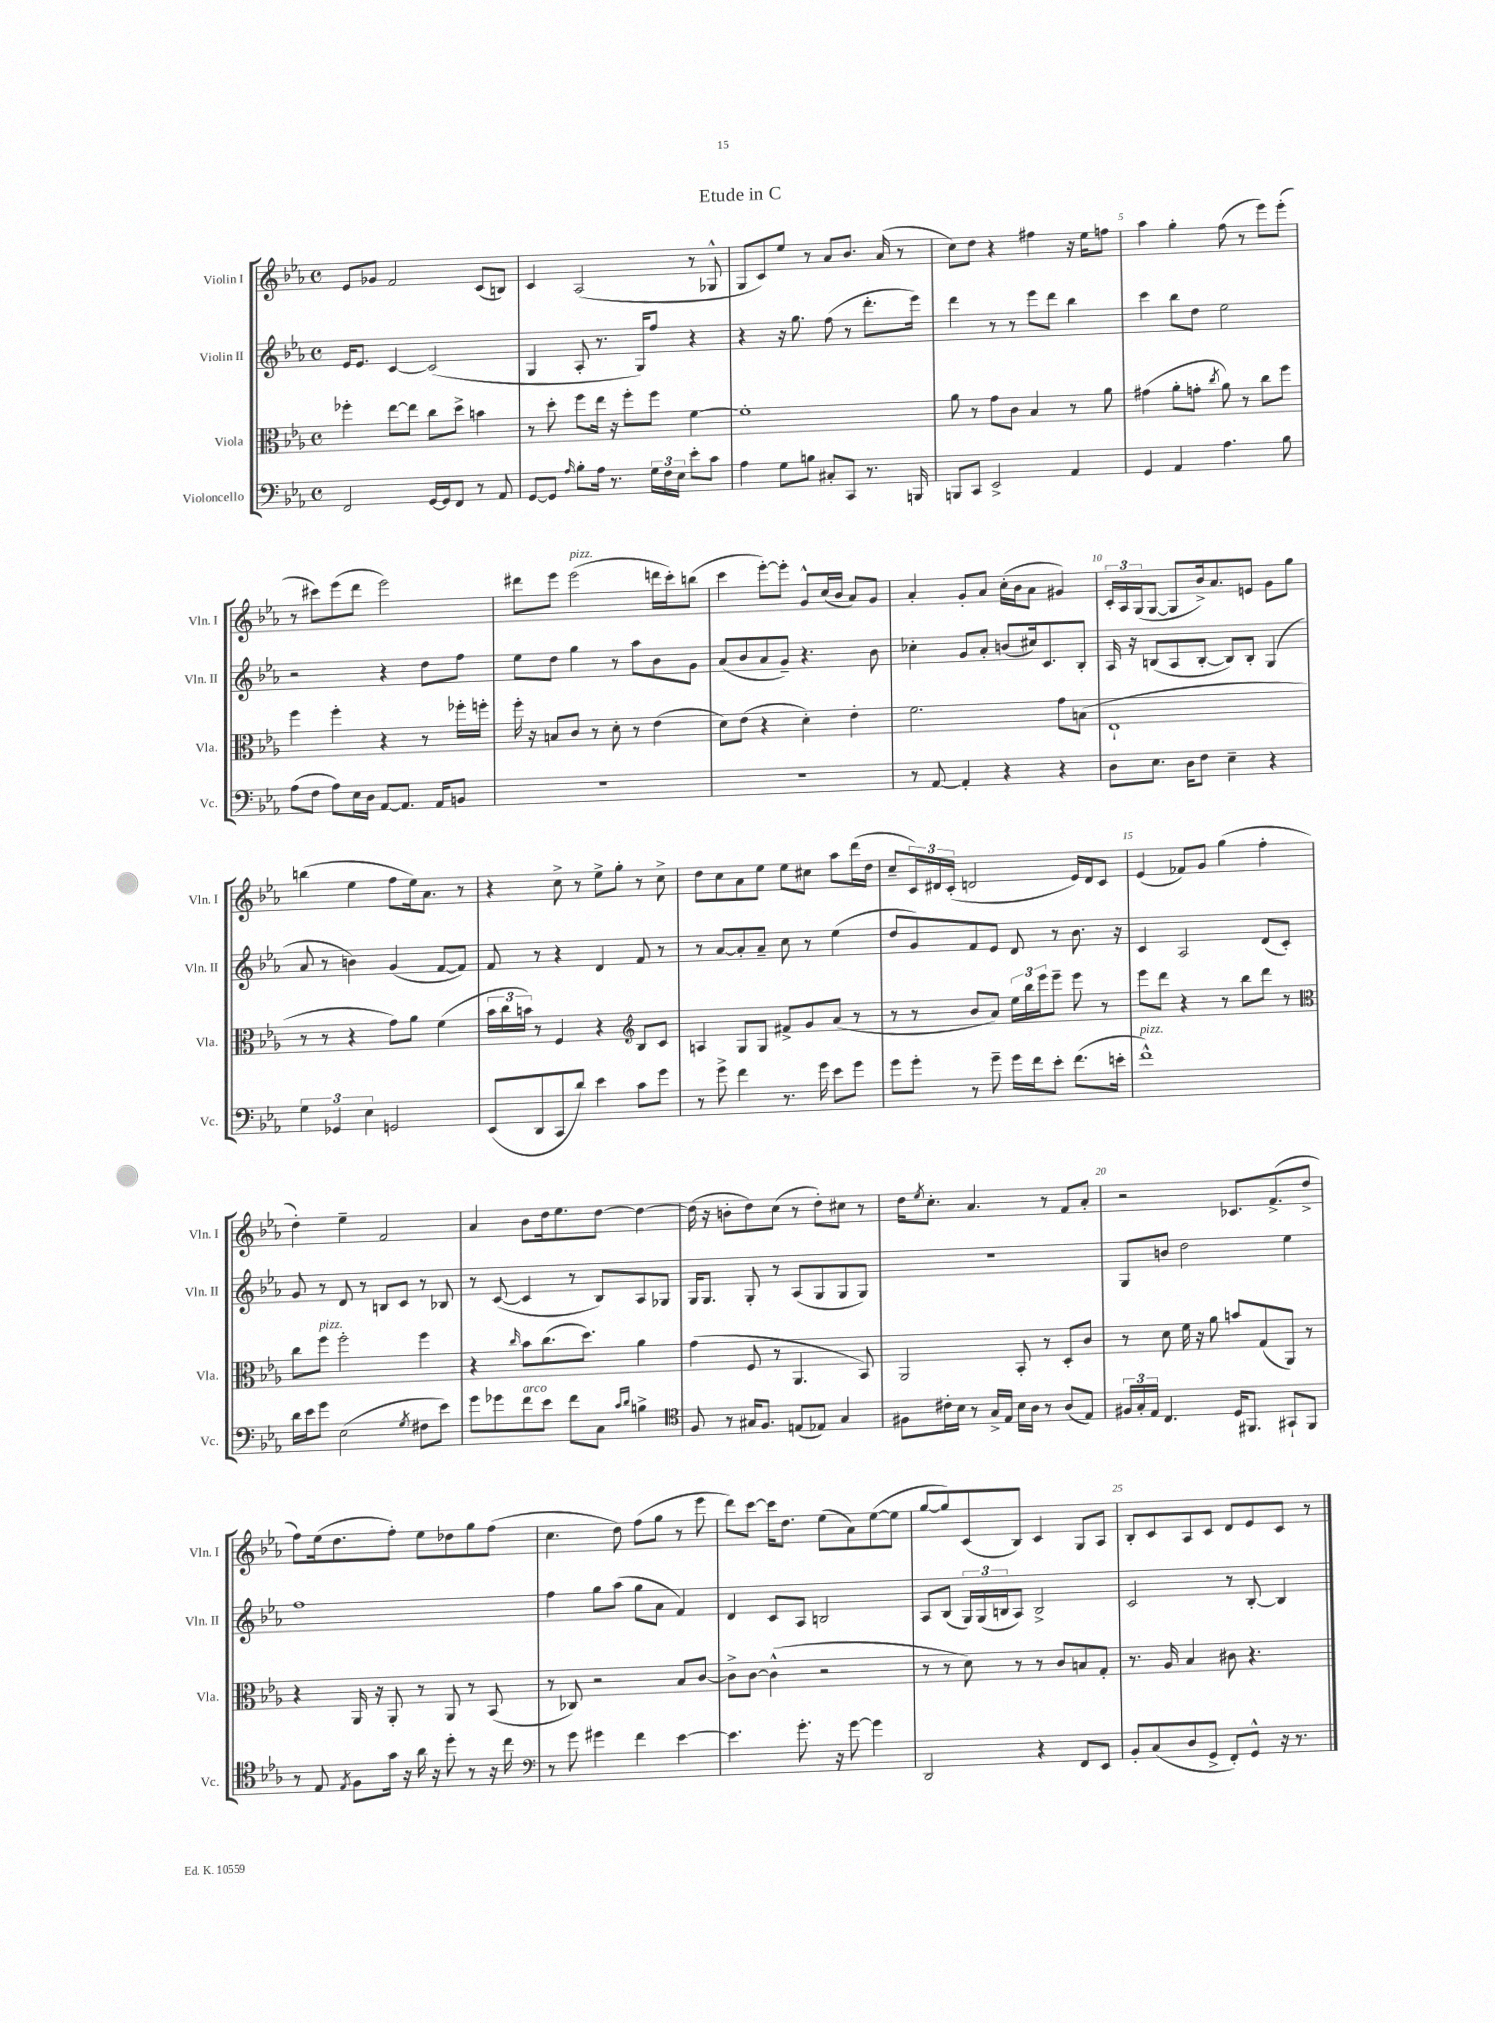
\header { title = "Etude in C" }
<<
\new StaffGroup <<
\new Staff = "s0" \with { instrumentName = "Violin I" shortInstrumentName = "Vln. I" } {
    \clef treble \key ees \major \defaultTimeSignature \time 4/4
    ees'8 ges'8 f'2 c'8( b8) |
    c'4 aes2( r8 ges8-^ |
    g8 c'8) ees''8 r8 aes'8 bes'8. aes'16( r8 |
    c''8) d''8 r4 fis''4 r16 ees''16 f''8 |
    aes''4 g''4-. f''8( r8 ees'''8) ees'''8-.( |
    r8 cis'''8) ees'''8( d'''8 ees'''2) |
    dis'''8 ees'''8 ees'''2^\markup { \italic "pizz." }( d'''16 c'''16-.) b''8( |
    c'''4 ees'''8~-.) ees'''8-. g'8-^ c''16( bes'16 aes'8) g'8 |
    aes'4-. g'8-. aes'8 c''16-.( bes'16 aes'8 gis'4) |
    \tuplet 3/2 { c'16-. aes16 g16( } g8~ g8 bes'16->) aes'8. e'8 g'8 g''8 |
    b''4( ees''4 f''8 ees''16) aes'8. r8 |
    r4 c''8-> r8 ees''8-> g''8-. r8 c''8-> |
    d''8 c''8 aes'8 ees''8 ees''8 cis''8 aes''8 d'''16( d''16 |
    c''8-- \tuplet 3/2 { c'16) dis'16 c'16-.( } d'2 ees'16) d'16 c'8 |
    ees'4( fes'8) g'8 g''4( f''4-. |
    d''4-.) ees''4-- f'2 |
    aes'4 bes'8 d''16 ees''8. d''8~ d''4~ |
    d''16( r16 b'8-. d''8) c''8( r8 d''8-.) cis''8 r8 |
    d''16 \acciaccatura { ees''8 } c''8.-. aes'4. r8 f'8 aes'8-. |
    r2 ces'8. f'8.->( d''8-> |
    f''8) ees''16( d''8. f''8-.) ees''8 des''8 g''8 f''8( |
    c''4. d''8) f''8( g''8 r8 ees'''8 |
    d'''8) c'''8~ c'''16 d''8. ees''8( aes'8) ees''8~( ees''8 |
    g''8~ g''8) c'8( bes8) c'4 g8 aes8 |
    bes8-. c'8 aes8 c'8 d'8 ees'8 c'8 r8 \bar "|." |
}
\new Staff = "s1" \with { instrumentName = "Violin II" shortInstrumentName = "Vln. II" } {
    \clef treble \key ees \major \defaultTimeSignature \time 4/4
    ees'16 ees'8. c'4~ c'2( |
    g4 aes8-. r8. g16) f''8 r4 |
    r4 r16 g''8. f''8( r8 d'''8.-. ees'''16) |
    d'''4 r8 r8 ees'''8 d'''8 bes''4 |
    c'''4 bes''8 d''8 ees''2 |
    r2 r4 d''8 f''8 |
    ees''8 d''8 g''4 r8 aes''8 bes'8 g'8 |
    aes'8( bes'8 aes'8 g'8--) r4. bes'8 |
    ces''4-. g'8 aes'8-. b'8( cis''16) c'8. bes8-. |
    aes16 r16 b8( aes8 b8~-. b8) b8-. g4( |
    aes'8 r8 b'4) g'4( f'8~ f'8) |
    f'8 r8 r4 d'4 f'8 r8 |
    r8 aes'8~ aes'8-. aes'8-- c''8 r8 ees''4( |
    d''8 g'8) f'8 ees'8 d'8 r8 bes'8. r16 |
    c'4 aes2 d'8( c'8-.) |
    g'8 r8 d'8 r8 b8 c'8 r8 bes8 |
    r8 c'8~( c'4 r8 bes8) aes8 ges8 |
    g16 g8. g8-. r8 aes8( g8 g8 g8) |
    R1 |
    g8 b'8 d''2 ees''4 |
    f''1 |
    f''4 g''8 aes''8( g''8 aes'8 f'4) |
    d'4 c'8 aes8 b2 |
    aes8 bes8( \tuplet 3/2 { g16) g16( b16 } aes8) b2-> |
    c'2 r8 bes8~-. bes4 \bar "|." |
}
\new Staff = "s2" \with { instrumentName = "Viola" shortInstrumentName = "Vla." } {
    \clef alto \key ees \major \defaultTimeSignature \time 4/4
    fes''4-. ees''8~ ees''8 c''8 d''8-> b'4 |
    r8 d''8-. f''8 ees''16 r16 f''8-. f''8 f'4~ |
    f'1-. |
    aes'8 r8 g'8 c'8 bes4 r8 aes'8 |
    gis'4( aes'8-. g'8-. \acciaccatura { c''8 } aes'8) r8 c''8 f''8 |
    f''4 f''4-. r4 r8 fes''16-. f''16-. |
    f''16-. r16 b8 c'8 r8 d'8-. r8 ees'4( |
    d'8) ees'8( r4 d'4-.) ees'4-. |
    f'2. g'8 b8( |
    ees1-! |
    r8 r8 r4 g'8) aes'8 f'4( |
    \tuplet 3/2 { bes'16 c''16 b'16) } r8 f4 r4 \clef treble bes8 c'8 |
    a4 g8 g8 fis'8-> g'8 aes'8( r8 |
    r8 r8 bes'8 aes'8) \tuplet 3/2 { ees''16 bes''16 ees'''16 } ees'''8-- ees'''8 r8 |
    ees'''8 d'''8 r4 r8 bes''8 d'''8 r8 |
    \clef alto c''8 f''8^\markup { \italic "pizz." } f''2-. f''4 |
    r4 \grace { c''16 } bes'8 c''8.( d''8.) aes'4 |
    g'4( f8 r8 aes,4. bes,8) |
    aes,2 bes,8-. r8 d8-. c'8 |
    r8 d'8 f'16 r16 aes'8 b'8 g8( aes,8) r8 |
    r4 aes,16 r16 aes,8-. r8 aes,8 r8 bes,8( |
    r8 ces8) r2 bes8 c'8~ |
    c'8-> c'8~ c'4-^( r2 |
    r8 r8 d'8) r8 r8 c'8 b8 g8-. |
    r8. aes16 bes4 cis'8 r4. \bar "|." |
}
\new Staff = "s3" \with { instrumentName = "Violoncello" shortInstrumentName = "Vc." } {
    \clef bass \key ees \major \defaultTimeSignature \time 4/4
    f,2 g,16~ g,16 f,8 r8 aes,8 |
    g,8~ g,8 \grace { aes16 } bes8-. aes16 r8. \tuplet 3/2 { g16 f16 ees16 } ees'8-. c'8 |
    aes4 g8 b8 cis8-. c,8 r8. b,,16 |
    b,,8 c,8 ees,2-> aes,4 |
    g,4 aes,4 aes4. bes8 |
    aes8( f8 aes8) ees16 d16 aes,8~ aes,8. aes,16 b,8 |
    R1 |
    R1 |
    r8 aes,8~ aes,4-. r4 r4 |
    d8 ees8. d16 f8 ees4-- r4 |
    \tuplet 3/2 { g4 ges,4 ees4 } g,2 |
    ees,8( d,8 c,8 d'8) ees'4 c'8 g'8 |
    r8 g'8-> f'4 r8. g'16 ees'8 g'8 |
    g'8 g'8-. r8 g'8-- g'16 f'16 ees'8-. f'8.( e'16-. |
    f'1-^^\markup { \italic "pizz." }) |
    d'16 ees'16 g'8 ees2( \acciaccatura { g8 } fis8 ees'8) |
    g'8 ges'8 f'8^\markup { \italic "arco" } ees'8 f'8 c8 \grace { c'16 d'16 } b4-> |
    \clef tenor f8 r8 gis16 f8. e8( ees8) gis4 |
    fis8 cis'16-. bes16 r8 g16-> ees16 bes16 aes16 r8 aes8( ees8) |
    \tuplet 3/2 { fis16 g16-. ees16 } c4. d16 fis,8. gis,8-! fis,8 |
    r8 ees8 \acciaccatura { ees8 } f8 g'16 r16 aes'16 r16 d''8-. r8 r16 c''16 |
    \clef bass r8 g'8 gis'4 f'4 ees'4~ |
    ees'4. g'8.-. r16 g'8~ g'4 |
    d,2 r4 f,8 ees,8 |
    bes,8-. c8( d8 g,8-> f,8-.) g,8-^ r16 r8. \bar "|." |
}
>>
>>
\layout { \context { \Score \override BarNumber.break-visibility = ##(#f #t #t) barNumberVisibility = #(every-nth-bar-number-visible 5) } }
